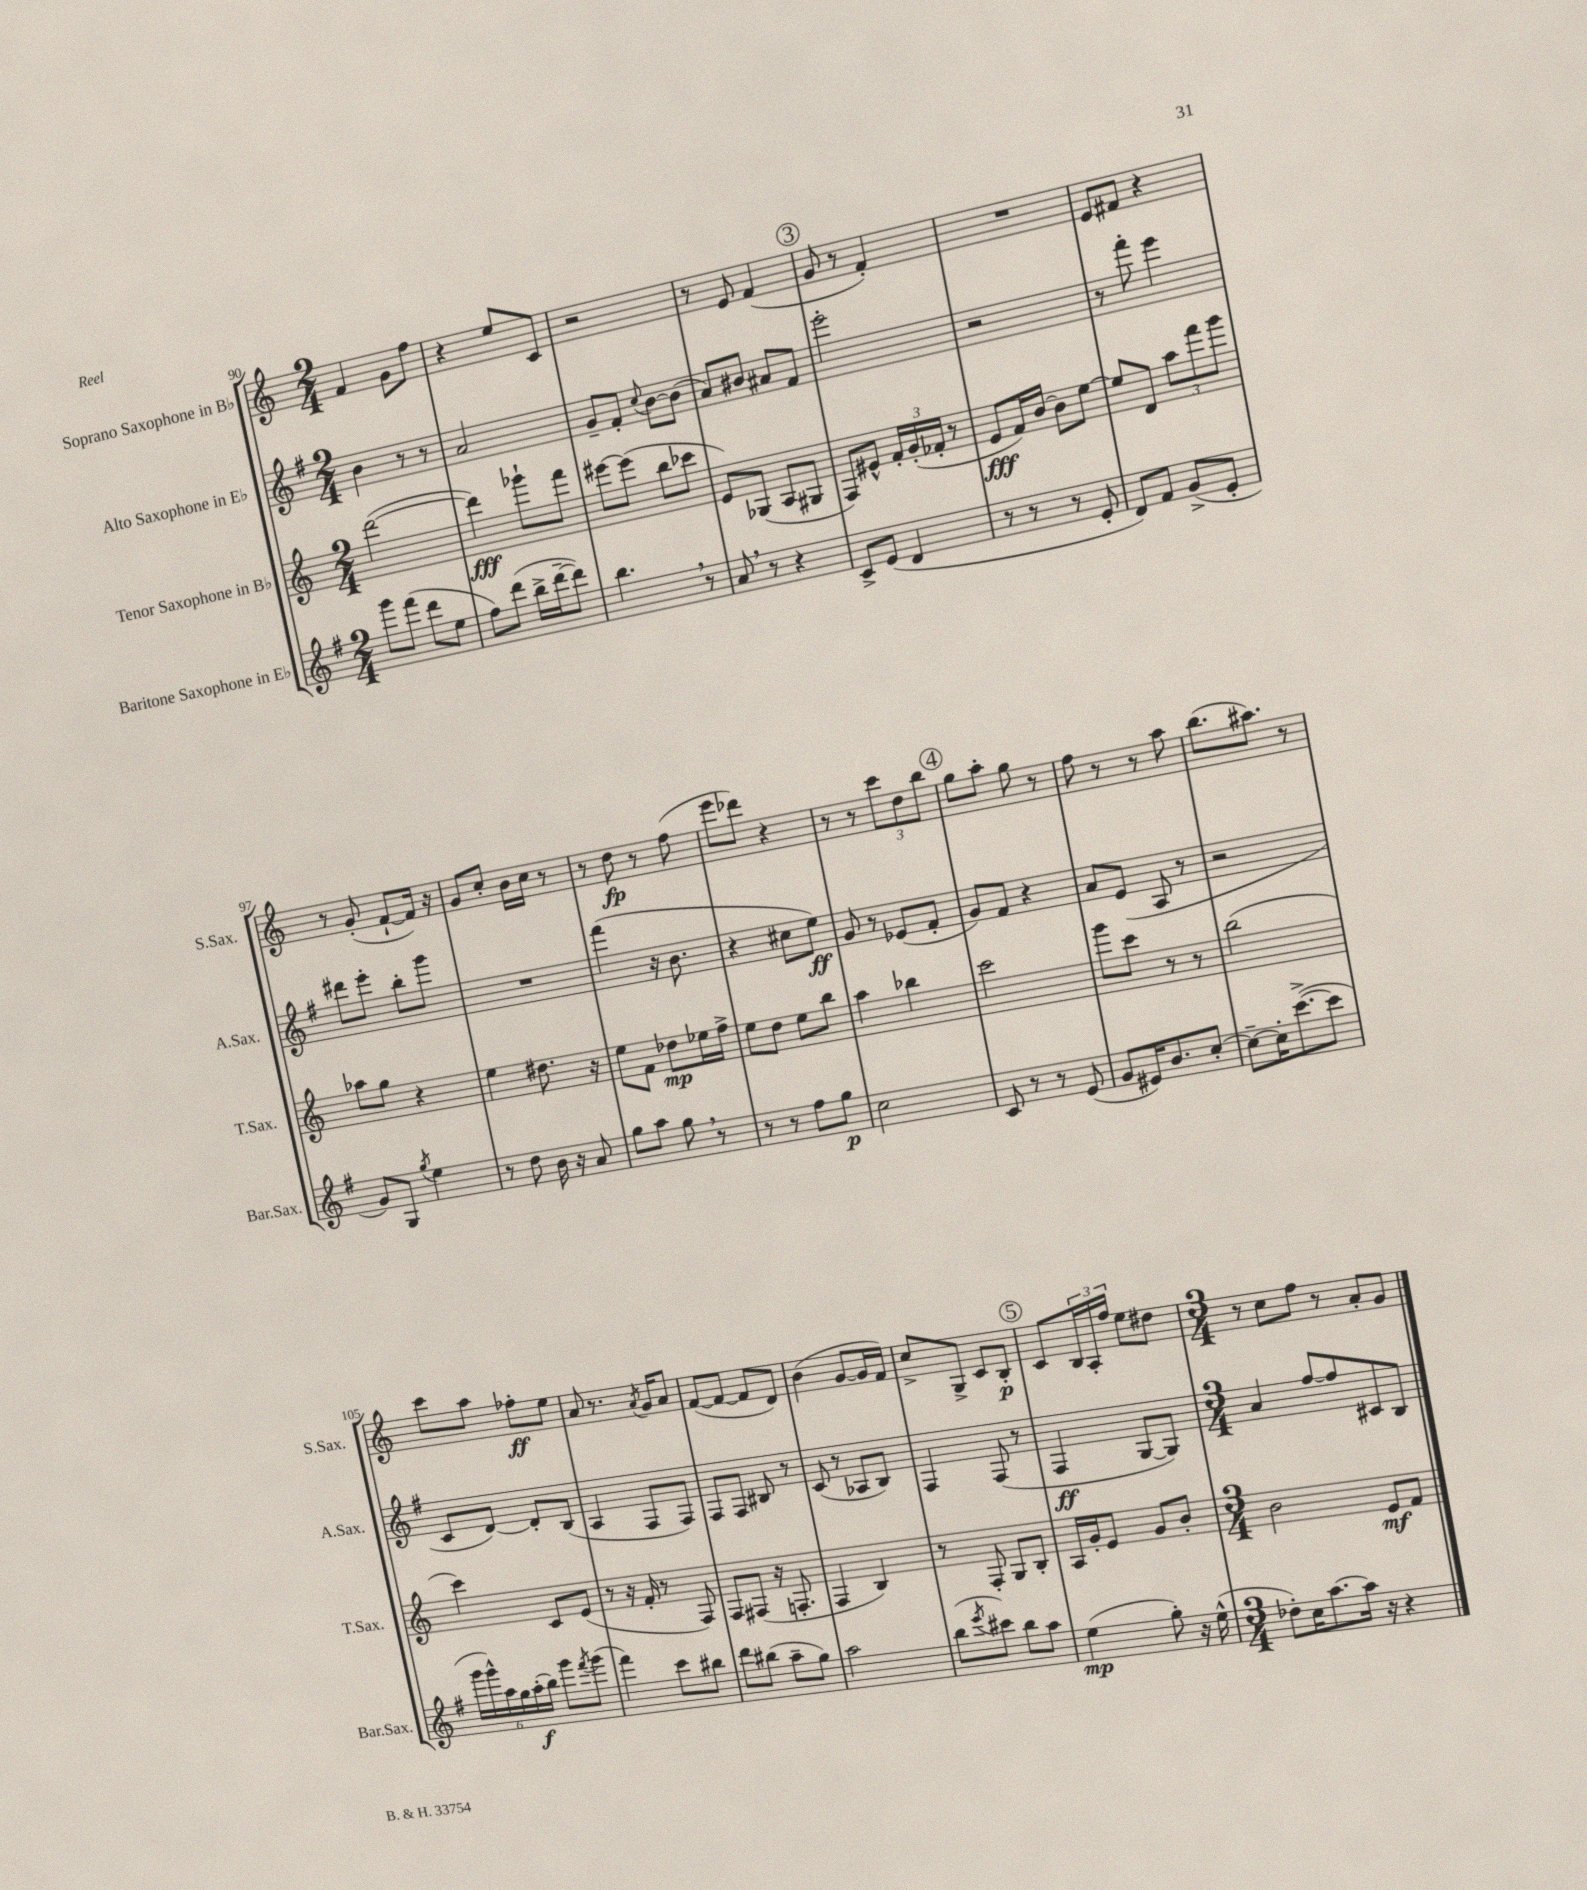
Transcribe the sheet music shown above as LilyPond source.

<<
\new StaffGroup <<
\new Staff = "s0" \with { instrumentName = "Soprano Saxophone in Bb" shortInstrumentName = "S.Sax." } {
    \clef treble \key c \major \numericTimeSignature \time 2/4
    f'4 g'8 f''8 |
    r4 e''8 c'8 |
    r2 |
    r8 e'8 f'4( |
    \mark \markup { \circle "3" } g'8 r8 f'4-.) |
    R2 |
    e'8 fis'8 r4 |
    r8 g'8-.( f'8~-! f'16) r16 |
    g'8 c''8-. b'16 c''16 r8 |
    r8 d''8\fp r8 f''8( |
    e'''8 des'''8) r4 |
    r8 r8 \tuplet 3/2 { c'''8 d''8 b''8 } |
    \mark \markup { \circle "4" } g''8 a''8-. g''8 r8 |
    f''8 r8 r8 a''8 |
    b''8.( ais''8.) r8 |
    c'''8 a''8 fes''8-.\ff e''8 |
    a'8 r8. \acciaccatura { a'8 } g'16 a'8 |
    f'8~( f'8~ f'8 d'8) |
    b'4( g'8~ g'16 f'16) |
    c''8-> g8-> c'8 b8-.\p |
    \mark \markup { \circle "5" } c'8 \tuplet 3/2 { b16 a16-. f''16 } e''8 dis''8 |
    \numericTimeSignature \time 3/4 r8 c''8 f''8 r8 a'8-. g'8 \bar "|." |
}
\new Staff = "s1" \with { instrumentName = "Alto Saxophone in Eb" shortInstrumentName = "A.Sax." } {
    \clef treble \key g \major \numericTimeSignature \time 2/4
    b'4 r8 r8 |
    a'2 |
    g'8-- fis'8-. \appoggiatura { c''8 } b'8~ b'8( |
    a'8) bis'8 ais'8 fis'8 |
    \mark \markup { \circle "3" } e'''2-. |
    r2 |
    r8 fis'''8-. e'''4 |
    dis'''8 e'''8-. b''8-. g'''8 |
    R2 |
    fis'''4( r16 b'8. |
    r4 cis''8 e''8\ff) |
    g'8 r8 ees'8( fis'8-. |
    \mark \markup { \circle "4" } g'8) fis'8 r4 |
    a'8 e'8( a8 r8 |
    r2 |
    c'8 d'8~) d'8-. b8( |
    a4 fis8 fis8) |
    fis8 fis8 bis8 r8 |
    c'8( r8 aes8 b8) |
    fis4 fis8( r8 |
    \mark \markup { \circle "5" } fis4\ff g8~ g8) |
    \numericTimeSignature \time 3/4 a'4 fis''8~ fis''8 cis'8 b8 \bar "|." |
}
\new Staff = "s2" \with { instrumentName = "Tenor Saxophone in Bb" shortInstrumentName = "T.Sax." } {
    \clef treble \key c \major \numericTimeSignature \time 2/4
    d'''2~( |
    d'''4\fff) ges'''8-! f'''8 |
    eis'''8~ eis'''8( b''8 ces'''8 |
    e'8) ges8( a8 gis8 |
    \mark \markup { \circle "3" } f8) eis'8-^ \tuplet 3/2 { f'16-. g'16-.( fes'16-. } r8 |
    e'8\fff f'16) b'16~ b'8 e''8~ |
    e''8 d'8 \tuplet 3/2 { a''8 f'''8 g'''8 } |
    aes''8 g''8 r4 |
    e''4 dis''8. r16 |
    e''8 f'8 des''8\mp ees''16 f''16-> |
    e''8 d''8 e''8 b''8 |
    a''4 bes''4 |
    \mark \markup { \circle "4" } c'''2 |
    g'''8 c'''8 r8 r8 |
    b''2( |
    c'''4) c'8 e'8( |
    r8 r16 f'16-. r8 f8) |
    f8 fis8( r16 f8.-. |
    f4 b4) |
    r8 f8-. g8 b8-. |
    \mark \markup { \circle "5" } a16 g'16-. e'8 g'8 b'8-. |
    \numericTimeSignature \time 3/4 b'2 e'8\mf f'8 \bar "|." |
}
\new Staff = "s3" \with { instrumentName = "Baritone Saxophone in Eb" shortInstrumentName = "Bar.Sax." } {
    \clef treble \key g \major \numericTimeSignature \time 2/4
    g'''8 fis'''8( d'''8 e''8 |
    fis''8) d'''8( b''16-> d'''16~-- d'''8) |
    b''4. \breathe r8 |
    a'8 \breathe r8 r4 |
    \mark \markup { \circle "3" } c'8-> e'8( d'4 |
    r8 r8 r8 e'8-. |
    d'8) fis'8 g'8->( e'8-. |
    g'8) g8 \acciaccatura { g''8 } e''4 |
    r8 d''8 b'16 r16 a'8 |
    g''8 a''8 g''8 \breathe r8 |
    r8 r8 fis''8 g''8\p |
    c''2 |
    \mark \markup { \circle "4" } c'8 r8 r8 e'8( |
    g'8 eis'16) b'8. c''8~-. |
    c''8~-- c''16-. c'''8.~->( c'''8 |
    \tuplet 6/4 { g'''16 g'''16-^) a''16 g''16 a''16-.\f( b''16) } g'''8 \acciaccatura { fis'''8 } g'''8( |
    fis'''4) c'''8 bis''8 |
    d'''8 bis''8( a''8-- g''8) |
    a''2 |
    b''8( \acciaccatura { e'''8 } cis'''8) b''8 a''8 |
    \mark \markup { \circle "5" } e''4\mp( g''8-.) r16 e''16-^( |
    \numericTimeSignature \time 3/4 des''8-.) c''16 a''8.~ a''16 r16 r4 \bar "|." |
}
>>
>>
\layout { \context { \Score currentBarNumber = #90 } }
